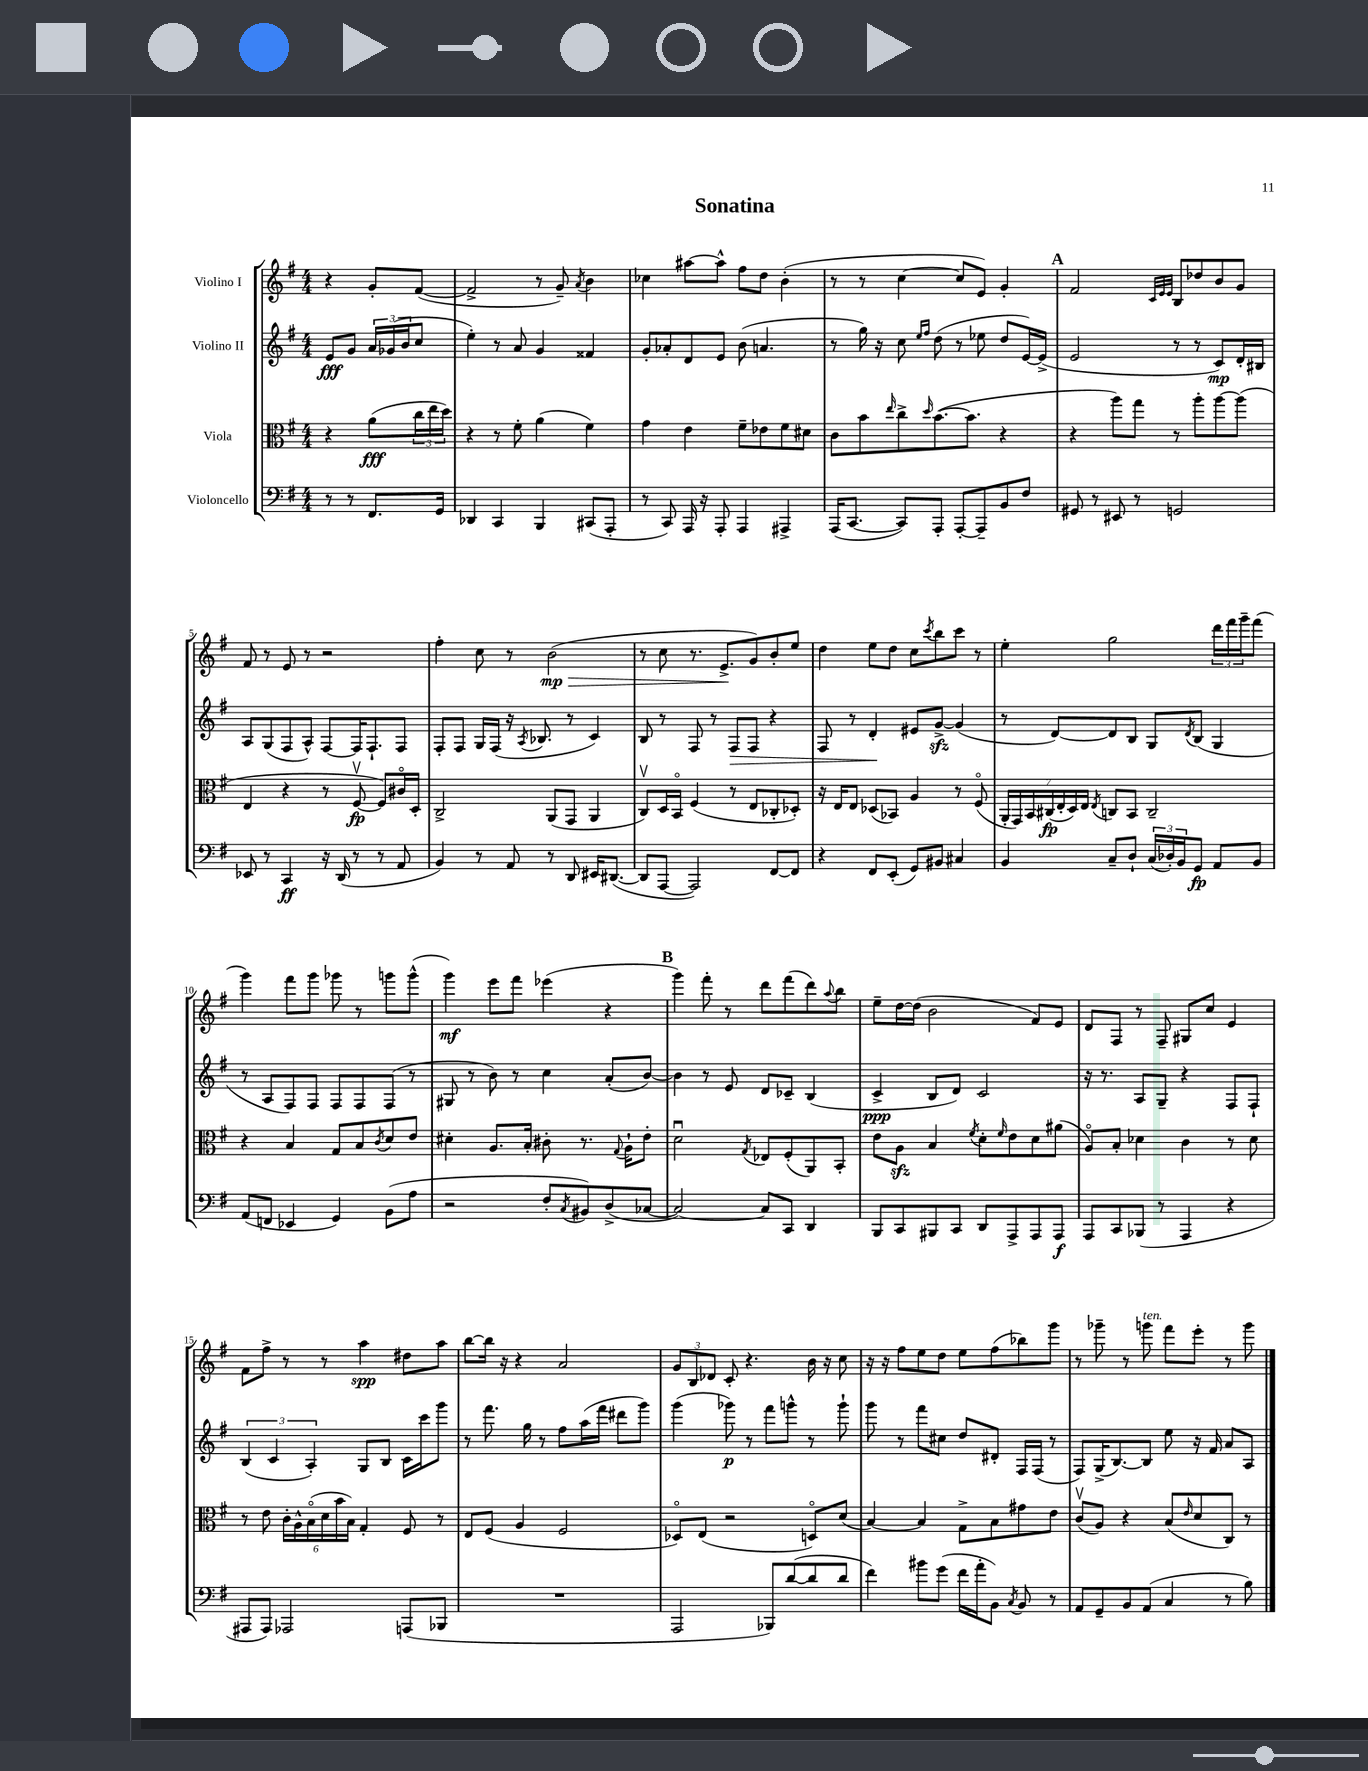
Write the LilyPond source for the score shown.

\header { title = "Sonatina" }
<<
\new StaffGroup <<
\new Staff = "s0" \with { instrumentName = "Violino I" } {
    \clef treble \key g \major \numericTimeSignature \time 4/4 \partial 2
    r4 g'8-. fis'8~( |
    fis'2-> r8 g'8--) \acciaccatura { a'8 } b'4 |
    ces''4 ais''8~ ais''8-^ fis''8 d''8 b'4-.( |
    r8 r8 c''4~ c''8 e'8) g'4-. |
    \mark \markup { \bold "A" } fis'2 \grace { c'32 e'32 e'32 } b8 des''8 b'8 g'8 |
    fis'8 r8 e'8 r8 r2 |
    fis''4-. c''8 r8 b'2\mp\>( |
    r8 c''8 r8. e'8.->\! g'8) b'8-. e''8 |
    d''4 e''8 d''8 c''8 \acciaccatura { c'''8 } b''8 c'''8 r8 |
    e''4-. g''2 \tuplet 3/2 { d'''16 fis'''16 g'''16-- } fis'''8( |
    g'''4) fis'''8 g'''8 ges'''8 r8 g'''8 g'''8-^( |
    g'''4\mf) e'''8 fis'''8 ees'''4( r4 |
    \mark \markup { \bold "B" } g'''4) fis'''8-. r8 d'''8 fis'''8( d'''8) \appoggiatura { a''8 } b''8 |
    e''8-- d''16~ d''16( b'2 fis'8) e'8 |
    d'8 fis8 r8 fis8-- gis8 c''8 e'4 |
    fis'8 fis''8-> r8 r8 a''4\spp dis''8 a''8 |
    b''8~ b''16 r16 r4 a'2 |
    \tuplet 3/2 { g'8 b8 des'8 } c'8-. r4. b'16 r16 c''8 |
    r16 r16 fis''8 e''8 d''8 e''8 fis''8( bes''8) g'''8 |
    r8 ges'''8-- r8 g'''8^\markup { \italic "ten." } fis'''8 e'''8-. r8 g'''8 \bar "|." |
}
\new Staff = "s1" \with { instrumentName = "Violino II" } {
    \clef treble \key g \major \numericTimeSignature \time 4/4 \partial 2
    e'8\fff g'8 \tuplet 3/2 { a'16 ges'16( b'16 } c''8 |
    e''4-.) r8 a'8 g'4 fisis'4 |
    g'8-. aes'8-. d'8 e'8 b'8( a'4. |
    r8 g''16) r16 c''8 \grace { e''16 fis''16 } d''8( r8 ees''8 d''8 e'16~) e'16->( |
    \mark \markup { \bold "A" } e'2 r8 r8 c'8\mp) d'16-. bis16 |
    a8 g8( fis8 a8-^) fis8~ fis16 fis8.-! fis8 |
    fis8-. fis8 g16 fis16( r16 \acciaccatura { a8 } bes8. r8 c'4) |
    b8 r8 fis8 r8 fis8\> fis8 r4 |
    fis8 r8 d'4-.\! eis'8 g'8~->\sfz g'4( |
    r8 d'8~) d'8 b8 g8 \acciaccatura { d'8 } b8( g4 |
    r8 a8 fis8) fis8 fis8 fis8 fis8( r8 |
    gis8 r8 b'8) r8 c''4 a'8-.( b'8~) |
    \mark \markup { \bold "B" } b'4 r8 e'8 d'8 ces'8-- b4( |
    c'4->\ppp b8 d'8) c'2 |
    r16 r8. a8 g8-- r4 fis8 fis8-! |
    \tuplet 3/2 { b4( c'4 a4-.) } g8 b8 c'16 c'''16 g'''8 |
    r8 fis'''8. g''16 r8 fis''8 a''16( fis'''16 dis'''8 g'''8) |
    g'''4( ges'''8\p) r8 fis'''8 g'''8-^ r8 g'''8-! |
    g'''8 r8 fis'''8 cis''8 d''8 dis'8-. fis16 fis16( r8 |
    fis8) g16->( b8.~) b8 e''8 r16 fis'16 a'8 a8 \bar "|." |
}
\new Staff = "s2" \with { instrumentName = "Viola" } {
    \clef alto \key g \major \numericTimeSignature \time 4/4 \partial 2
    r4 a'8\fff( \tuplet 3/2 { c''16 e''16 d''16) } |
    r4 r8 fis'8-. a'4( fis'4) |
    g'4 e'4 fis'8-- ees'8 fis'8 dis'8 |
    c'8 b'8 \grace { e''16 } c''8-> \grace { d''16 } b'8.~( b'8. r4 |
    \mark \markup { \bold "A" } r4 a''8) g''8 r8 a''8-. a''8~ a''8( |
    e4 r4 r8 fis8~\upbow\fp fis8) cis'16\flageolet d16-. |
    c2-> a,8( g,8 a,4 |
    c8\upbow) d16 b,16\flageolet fis4( r8 e8 ces8-. des8-.) |
    r16 e16 e8 des8( bes,8) a4 r8 fis8\flageolet( |
    \tuplet 7/4 { a,16-. g,16) b,16 cis16\fp( e16-. d16) e16 } \acciaccatura { e8 } c8 b,8 c2-- |
    r4 b4 g8 b8 \acciaccatura { c'8 } d'8 e'8 |
    dis'4-. a8. b16-. cis'8-. r8. \appoggiatura { g8 } a16-! e'8-. |
    \mark \markup { \bold "B" } d'2\downbow \acciaccatura { g8 } ees8 fis8-.( a,8) b,8-. |
    e'8 a8\sfz b4 \acciaccatura { fis'8 } d'8-. \grace { fis'16 } e'8 d'8 ais'8( |
    a8\flageolet) b8-. des'4 c'4 r8 des'8 |
    r8 e'8 \tuplet 6/4 { c'16-. a16-^ b16\flageolet( d'16 b'16 b16) } g4-. fis8 r8 |
    e8 fis8( a4 fis2 |
    des8\flageolet) e8( r2 d8\flageolet) d'8( |
    b4~) b4 g8-> b8 gis'8 e'8 |
    c'8\upbow( a8) r4 b8( \grace { e'16 } d'8 c8) r8 \bar "|." |
}
\new Staff = "s3" \with { instrumentName = "Violoncello" } {
    \clef bass \key g \major \numericTimeSignature \time 4/4 \partial 2
    r8 r8 fis,8. g,16 |
    des,4 c,4 b,,4 cis,8( a,,8-. |
    r8 c,8) a,,16 r16 a,,8-. a,,4 ais,,4-> |
    a,,16( c,8.~ c,8) a,,8-. a,,8~-. a,,8-- b,8 fis8 |
    \mark \markup { \bold "A" } gis,8 r8 eis,8 r8 g,2 |
    ees,8 r8 c,4\ff r16 d,16( r8 r8 a,8 |
    b,4) r8 a,8 r8 d,8 eis,16 dis,8.~( |
    dis,8 a,,8~ a,,2) fis,8~ fis,8 |
    r4 fis,8 e,8-.( g,8) bis,8 cis4 |
    b,4 c8-- d8-! \tuplet 3/2 { c16( des16-.) b,16 } g,8\fp a,8 b,8 |
    a,8( f,8 ees,4 g,4) b,8( a8 |
    r2 fis8-. \acciaccatura { c8 } bis,8) d8->( ces8~ |
    \mark \markup { \bold "B" } ces2~) ces8 c,8 d,4 |
    b,,8 c,8 bis,,8 c,8 d,8 a,,8-> a,,8 a,,8\f |
    a,,8 c,8 bes,,8( r8 a,,4 r4 |
    ais,,8 ais,,8) aes,,2 a,,8( bes,,8 |
    R1 |
    a,,2 bes,,8) d'8~( d'8 d'8 |
    fis'4) bis'8 g'8( fis'16 a'16-. b,8) \acciaccatura { c8 } b,8 r8 |
    a,8 g,8-- b,8 a,8( c4 r8 b8) \bar "|." |
}
>>
>>
